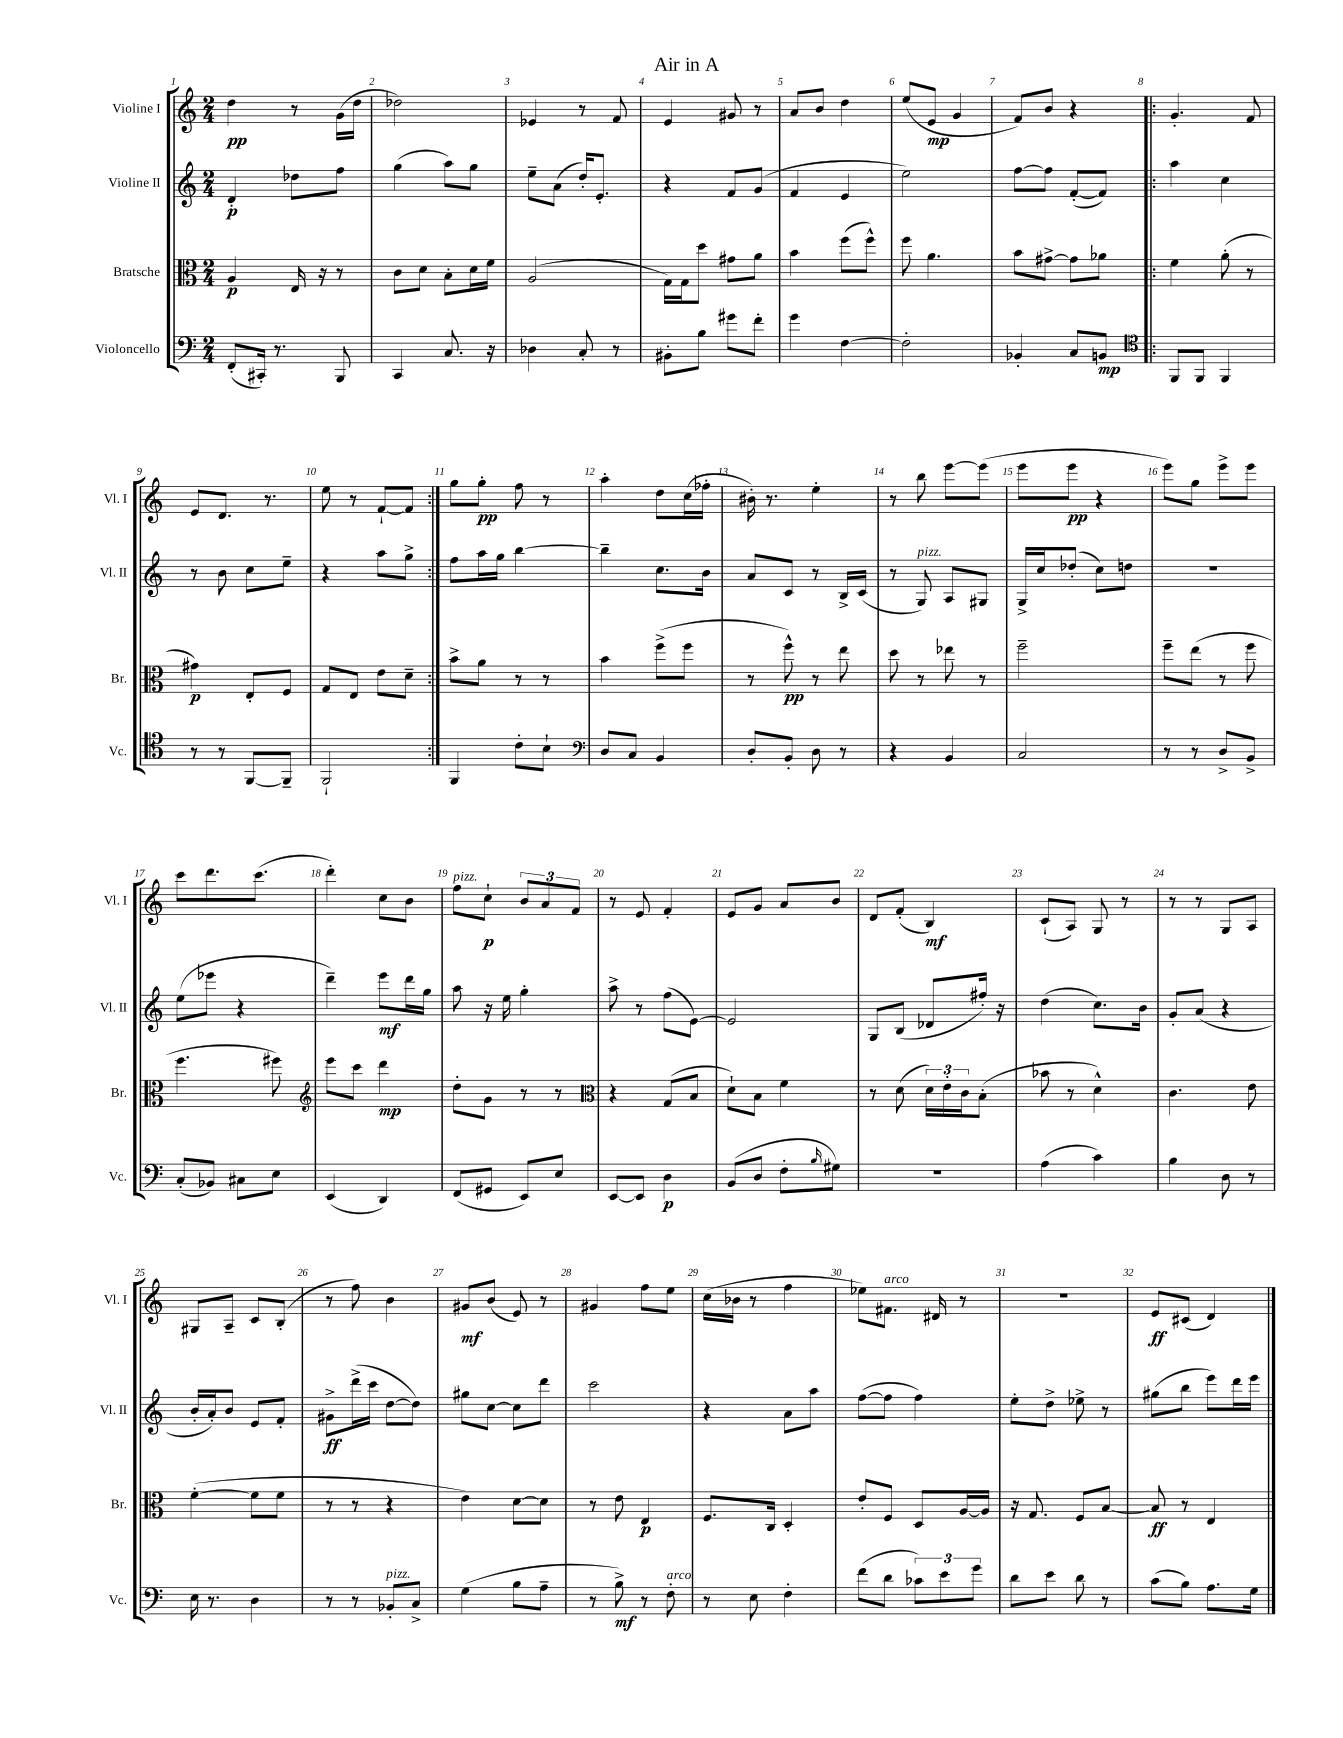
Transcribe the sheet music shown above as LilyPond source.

\header { title = "Air in A" }
<<
\new StaffGroup <<
\new Staff = "s0" \with { instrumentName = "Violine I" shortInstrumentName = "Vl. I" } {
    \clef treble \key c \major \numericTimeSignature \time 2/4
    d''4\pp r8 g'16( d''16 |
    des''2) |
    ees'4 r8 f'8 |
    e'4 gis'8 r8 |
    a'8 b'8 d''4 |
    e''8( e'8\mp g'4 |
    f'8) b'8 r4 |
    \repeat volta 2 { g'4.-. f'8 |
    e'8 d'8. r8. |
    e''8 r8 f'8~-! f'8 | }
    g''8 g''8-.\pp f''8 r8 |
    a''4-. d''8 c''16( fes''16-. |
    bis'16-.) r8. e''4-. |
    r8 b''8 e'''8~ e'''8( |
    e'''8 e'''8\pp r4 |
    e'''8) g''8 e'''8-> e'''8 |
    c'''8 d'''8. c'''8.( |
    d'''4-.) c''8 b'8 |
    f''8^\markup { \italic "pizz." } c''8-!\p \tuplet 3/2 { b'8 a'8 f'8 } |
    r8 e'8 f'4-. |
    e'8 g'8 a'8 b'8 |
    d'8 f'8-.( b4\mf) |
    c'8-!( a8) g8 r8 |
    r8 r8 g8 a8 |
    gis8 a8-- c'8 b8-.( |
    r8 f''8) b'4 |
    gis'8\mf b'8( e'8) r8 |
    gis'4 f''8 e''8 |
    c''16( bes'16 r8 f''4 |
    ees''8) fis'8.^\markup { \italic "arco" } dis'16 r8 |
    r2 |
    e'8\ff cis'8( d'4) \bar "|." |
}
\new Staff = "s1" \with { instrumentName = "Violine II" shortInstrumentName = "Vl. II" } {
    \clef treble \key c \major \numericTimeSignature \time 2/4
    d'4-.\p des''8 f''8 |
    g''4( a''8) g''8 |
    e''8-- a'8( d''16-.) e'8.-. |
    r4 f'8 g'8( |
    f'4 e'4 |
    e''2) |
    f''8~ f''8 f'8~-.( f'8) |
    \repeat volta 2 { a''4 c''4 |
    r8 b'8 c''8 e''8-- |
    r4 a''8 g''8-> | }
    f''8 a''16 g''16 b''4~ |
    b''4-- c''8. b'16 |
    a'8 c'8 r8 b16-> c'16( |
    r8 g8^\markup { \italic "pizz." }) a8 gis8 |
    g16-> c''16 des''8-.( c''8) d''8 |
    r2 |
    e''8( ees'''8 r4 |
    d'''4--) e'''8\mf d'''16 g''16 |
    a''8 r16 e''16 g''4-. |
    a''8-> r8 f''8( e'8~) |
    e'2 |
    g8 b8( des'8 fis''16-.) r16 |
    d''4( c''8.) b'16 |
    g'8-. a'8( r4 |
    b'16-. a'16-.) b'8 e'8 f'8-. |
    gis'8->\ff d'''16->( c'''16 d''8~ d''8) |
    gis''8 c''8~ c''8 d'''8 |
    c'''2 |
    r4 a'8 a''8 |
    f''8~( f''8 f''4) |
    e''8-. d''8-> ees''8-> r8 |
    gis''8( b''8 e'''8) d'''16 e'''16 \bar "|." |
}
\new Staff = "s2" \with { instrumentName = "Bratsche" shortInstrumentName = "Br." } {
    \clef alto \key c \major \numericTimeSignature \time 2/4
    a4\p e16 r16 r8 |
    c'8 d'8 b8-. d'16 f'16 |
    a2( |
    g16) g16 d''8 gis'8 a'8 |
    b'4 f''8( f''8-^) |
    f''8 a'4. |
    b'8 gis'8~-> gis'8 aes'8 |
    \repeat volta 2 { f'4 a'8-.( r8 |
    gis'4\p) e8-. f8 |
    g8 e8 e'8 d'8-- | }
    b'8-> a'8 r8 r8 |
    b'4 f''8->( f''8 |
    r8 f''8-^\pp) r8 e''8 |
    d''8 r8 ees''8 r8 |
    f''2-- |
    f''8-- e''8( r8 f''8 |
    f''4. fis''8) |
    \clef treble e'''8 c'''8 d'''4\mp |
    d''8-. g'8 r8 r8 |
    \clef alto r4 g8( b8 |
    d'8-!) b8 f'4 |
    r8 d'8( \tuplet 3/2 { d'16) e'16-. c'16 } b8-.( |
    bes'8 r8 d'4-^) |
    c'4. e'8 |
    f'4~-.( f'8 f'8 |
    r8 r8 r4 |
    e'4) d'8~ d'8 |
    r8 e'8 e4\p |
    f8. c16 d4-. |
    e'8-. f8 d8 a16~ a16 |
    r16 g8. f8 b8~ |
    b8\ff r8 e4 \bar "|." |
}
\new Staff = "s3" \with { instrumentName = "Violoncello" shortInstrumentName = "Vc." } {
    \clef bass \key c \major \numericTimeSignature \time 2/4
    f,8-.( cis,16-.) r8. b,,8 |
    c,4 c8. r16 |
    des4 c8-. r8 |
    bis,8-. b8 gis'8 f'8-. |
    g'4 f4~ |
    f2-. |
    bes,4-. c8 b,8\mp |
    \repeat volta 2 { \clef tenor f,8 f,8 f,4 |
    r8 r8 f,8~ f,8-- |
    f,2-! | }
    f,4 c'8-. b8-! |
    \clef bass d8 c8 b,4 |
    d8-. b,8-. d8 r8 |
    r4 b,4 |
    c2 |
    r8 r8 d8-> b,8-> |
    c8-.( bes,8) cis8 e8 |
    e,4( d,4) |
    f,8( gis,8 e,8) e8 |
    e,8~ e,8 d4\p |
    b,8( d8 f8-. \grace { b16 } gis8) |
    R2 |
    a4( c'4) |
    b4 d8 r8 |
    e16 r8. d4 |
    r8 r8 bes,8-.^\markup { \italic "pizz." } c8-> |
    g4( b8 a8-- |
    r8 b8->\mf) r8 f8-.^\markup { \italic "arco" } |
    r8 e8 f4-. |
    f'8( d'8 \tuplet 3/2 { ces'8) e'8 g'8 } |
    d'8 e'8 d'8 r8 |
    c'8( b8) a8. g16 \bar "|." |
}
>>
>>
\layout { \context { \Score \override BarNumber.break-visibility = ##(#f #t #t) barNumberVisibility = #all-bar-numbers-visible } }
